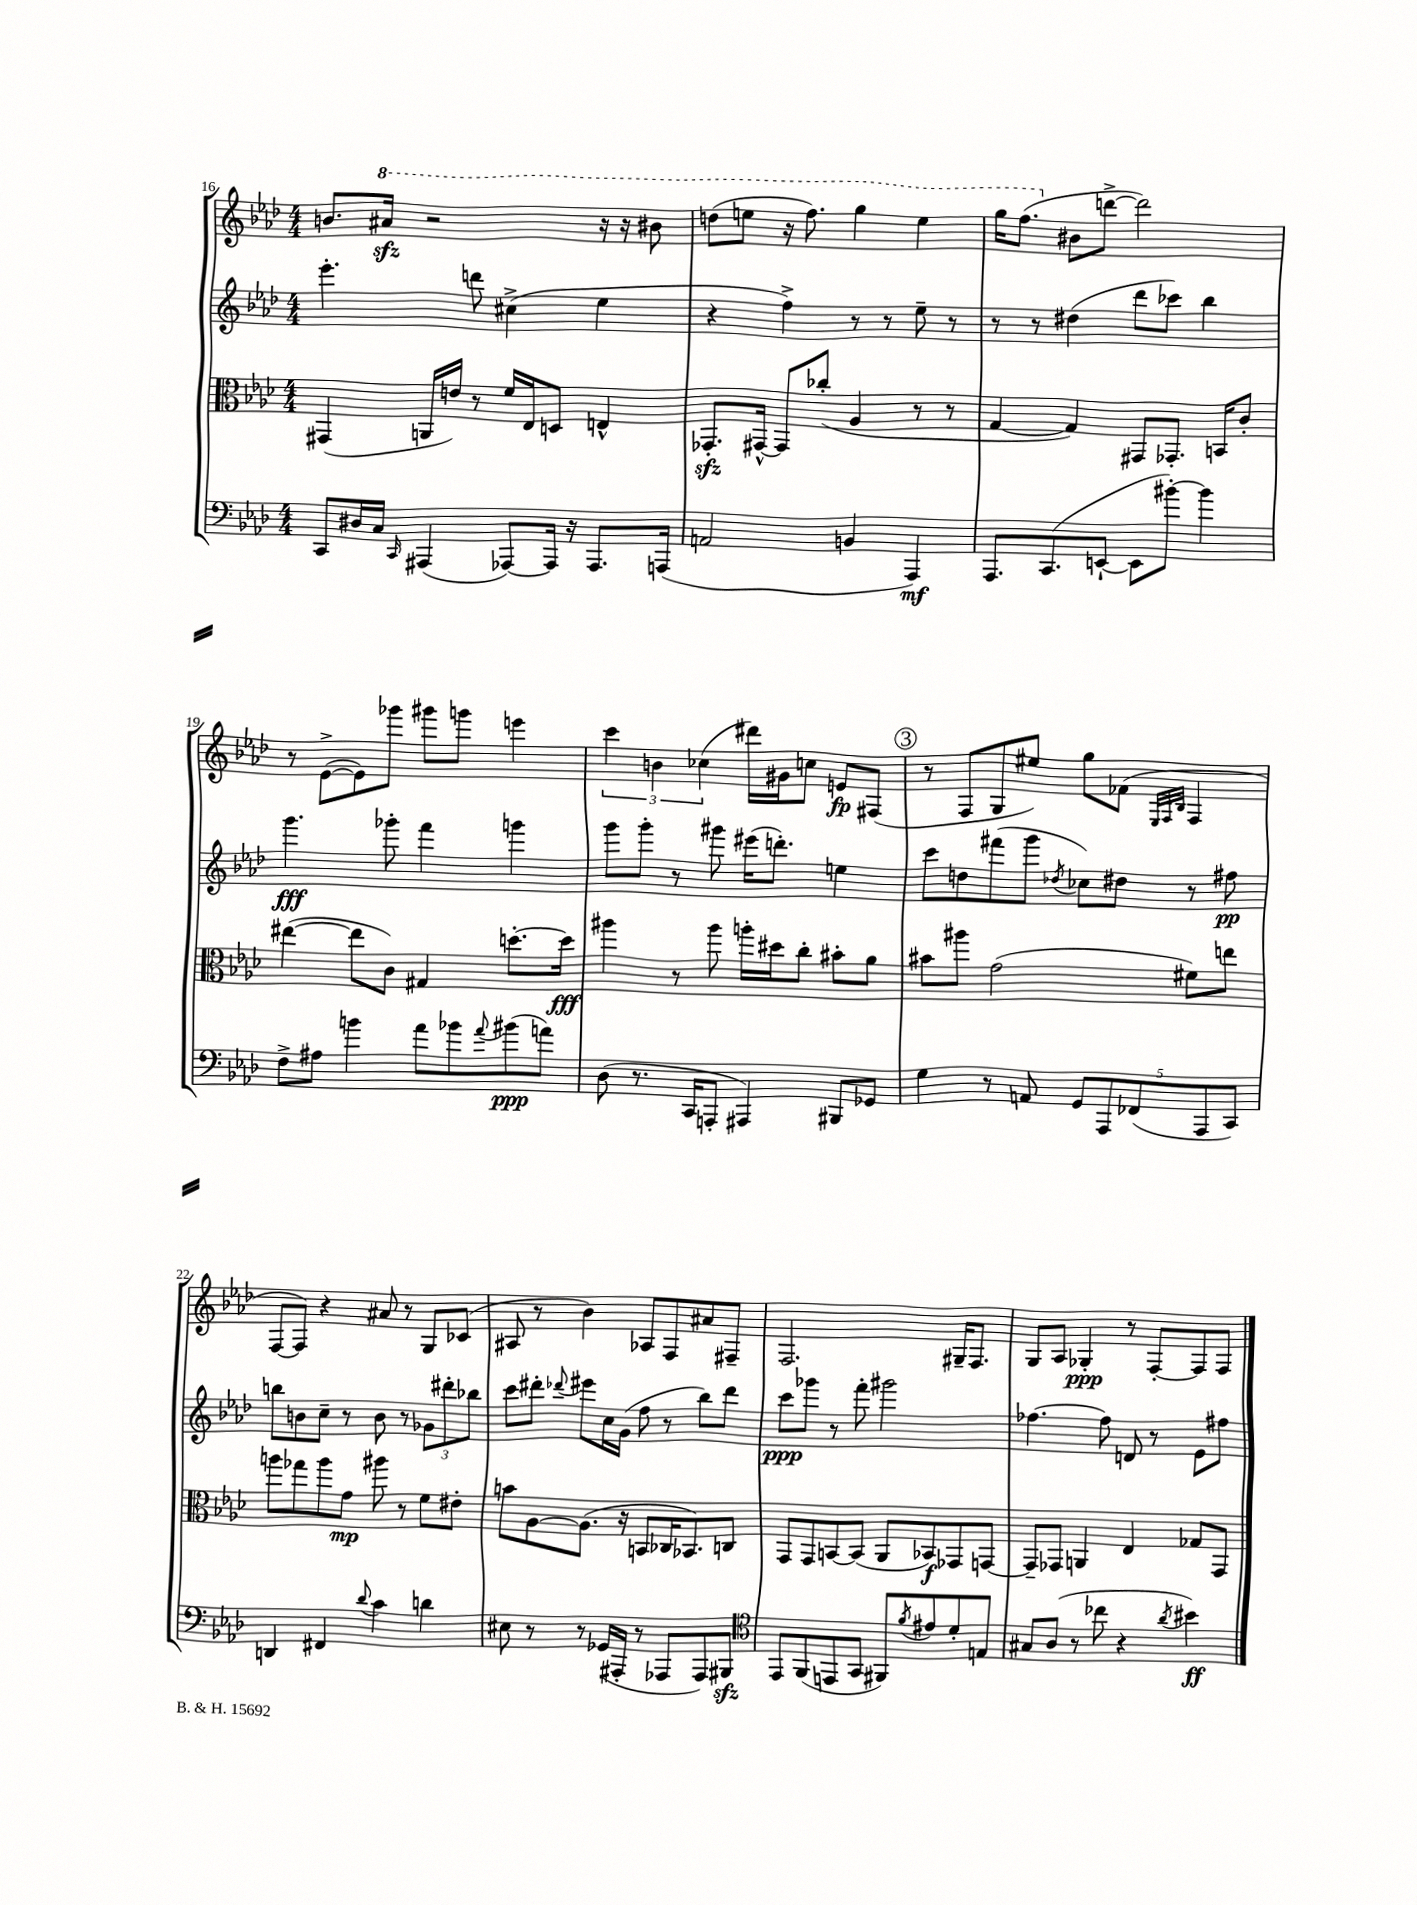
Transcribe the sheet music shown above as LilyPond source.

<<
\new StaffGroup <<
\new Staff = "s0" {
    \clef treble \key aes \major \numericTimeSignature \time 4/4
    b'8. \ottava #1 ais''16\sfz r2 r16 r16 bis''8 |
    d'''8( e'''8 r16 f'''8.) g'''4 e'''4 |
    g'''16 f'''8.( \ottava #0 bis'8 d'''8~-> d'''2) |
    r8 ees'8~->( ees'8) ges'''8 gis'''8 g'''8 e'''4 |
    \tuplet 3/2 { c'''4 b'4 ces''4( } dis'''16) gis'16 c''8 e'8\fp fis8( |
    \mark \markup { \circle "3" } r8 f8 g8 eis''8) g''8 fes'8( \grace { ees32 f32 bes32 } f4 |
    f8~ f8) r4 ais'8 r8 g8 ces'8( |
    ais8 r8 bes'4) aes8 f8 ais'8 fis8-- |
    f2. gis16-- f8. |
    g8 aes8 ges4-.\ppp r8 f8~-. f8 f8 \bar "|." |
}
\new Staff = "s1" {
    \clef treble \key aes \major \numericTimeSignature \time 4/4
    ees'''4.-. d'''8 cis''4->( ees''4 |
    r4 f''4->) r8 r8 ees''8-- r8 |
    r8 r8 dis''4( des'''8 ces'''8) bes''4 |
    g'''4.\fff ges'''8-. f'''4 g'''4 |
    g'''8 g'''8-. r8 gis'''8 eis'''16( d'''8.-.) e''4 |
    \mark \markup { \circle "3" } c'''8 d''8 fis'''8( g'''8 \acciaccatura { des''8 } ces''8) dis''8 r8 fis''8\pp |
    b''8 b'8 c''8-- r8 b'8 r8 \tuplet 3/2 { ges'8 dis'''8-. bes''8 } |
    c'''8 dis'''8-. \appoggiatura { des'''8 } eis'''8 c''16 g'16( f''8 r8 bes''8) des'''8 |
    c'''8\ppp ges'''8 r8 f'''8-. gis'''2 |
    fes''4.~ fes''8 d'8 r8 ees'8 fis''8 \bar "|." |
}
\new Staff = "s2" {
    \clef alto \key aes \major \numericTimeSignature \time 4/4
    gis,4( a,16 e'16) r8 f'16 ees16 d8 e4-^ |
    ges,8.-.\sfz gis,16~-^ gis,8 ces''8-.( aes4 r8 r8 |
    g4~ g4) gis,8 ges,8.-. b,16 c'8-. |
    eis''4~( eis''8 c'8) gis4 d''8.~-. d''16\fff |
    ais''4 r8 ais''8 a''16-. dis''16 c''8-. bis'8-. aes'8 |
    \mark \markup { \circle "3" } bis'8 ais''8 g'2( fis'8) e''8 |
    a''8 ges''8 a''8 g'8\mp ais''8 r8 f'8 eis'8-. |
    b'8 aes8~ aes8.( r16 b,8 ces16 bes,8.) c8 |
    g,8 g,8 b,8~ b,8( aes,8 bes,8\f) ges,8 g,8~ |
    g,8-- ges,8 a,4 ees4 ges8 ges,8 \bar "|." |
}
\new Staff = "s3" {
    \clef bass \key aes \major \numericTimeSignature \time 4/4
    c,8 dis16 c16 \grace { c,16 } ais,,4( aes,,8~) aes,,16 r16 aes,,8. a,,16( |
    a,2 b,4 aes,,4\mf) |
    aes,,8. c,8.( e,8~-! e,8 bis'8~-.) bis'4 |
    f8-> ais8 b'4 aes'8 bes'8 \appoggiatura { aes'8 } bis'8\ppp( a'8) |
    des8( r8. c,16 a,,8-. ais,,4) bis,,8 ges,8 |
    \mark \markup { \circle "3" } g4 r8 a,8 \tuplet 5/4 { g,8 aes,,8 fes,8( aes,,8 c,8) } |
    d,4 fis,4 \appoggiatura { des'8 } c'4 d'4 |
    eis8 r8 r8 ges,16( ais,,16-. r8 aes,,8 aes,,8) bis,,8\sfz |
    \clef tenor ees,8 f,8( e,8 g,8 fis,8) \acciaccatura { f'8 } eis'8 des'8-. e8 |
    gis8 aes8( r8 ces''8 r4 \acciaccatura { aes'8 } bis'4\ff) \bar "|." |
}
>>
>>
\layout { \context { \Score currentBarNumber = #16 } }
